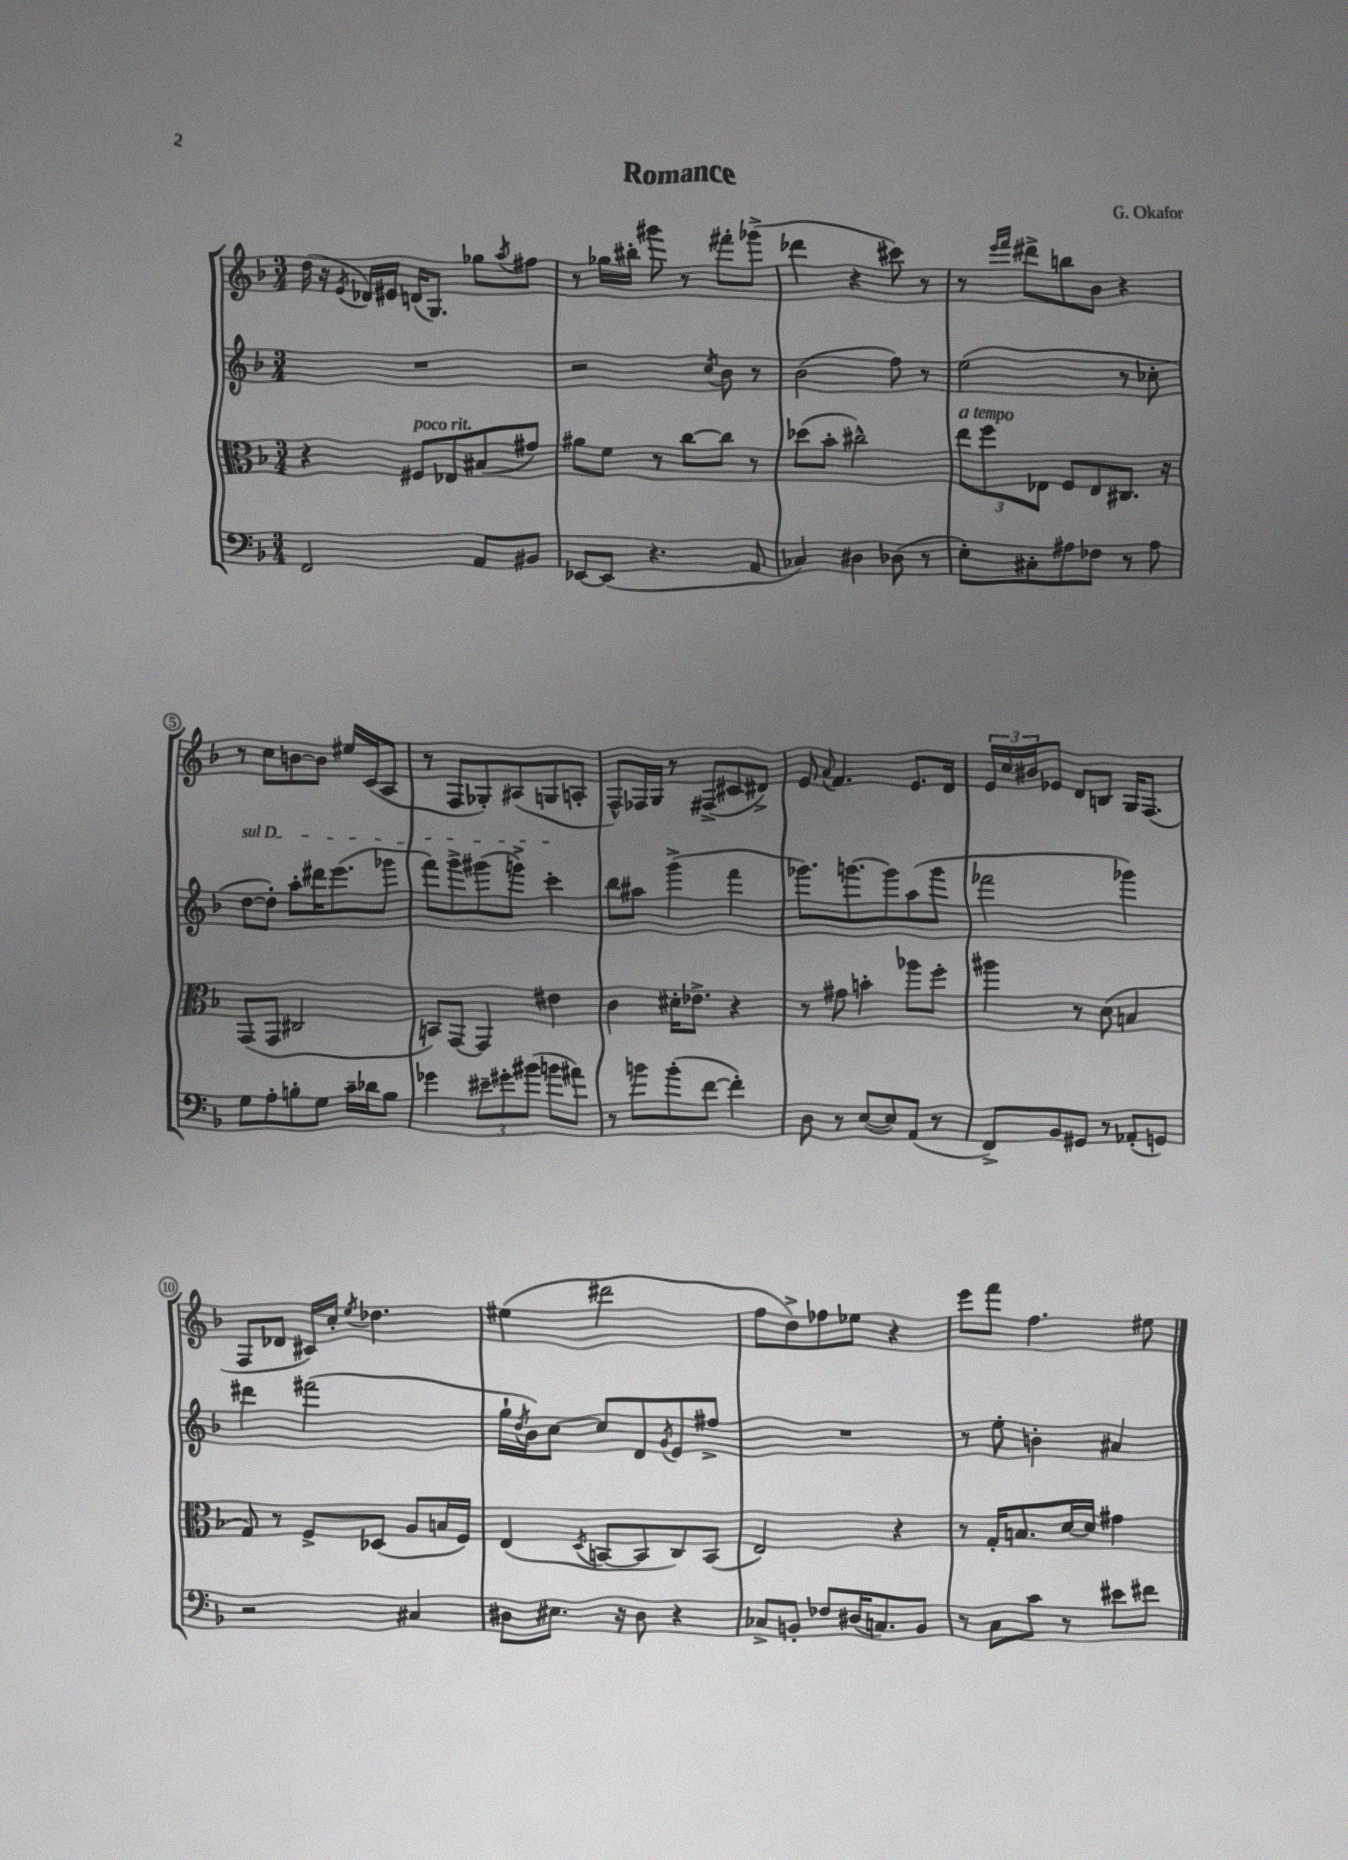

**kern	**kern	**kern	**kern
*staff4	*staff3	*staff2	*staff1
*clefF4	*clefC3	*clefG2	*clefG2
*k[b-]	*k[b-]	*k[b-]	*k[b-]
*M3/4	*M3/4	*M3/4	*M3/4
2FF	4r	2.r	(16dd
.	.	.	16r
.	.	.	8qe
.	.	.	16d-)
.	.	.	16e#
.	8F#	.	(16d
.	.	.	8.G)
.	8E-	.	.
8AA	(8B#	.	8gg-
.	.	.	8qaa
8BB#	8g#)	.	8ff#
=	=	=	=
[8EE-	8a#	2r	8r
(8EE-]	8f	.	16gg-
.	.	.	16bb#'
4.r	8r	.	8ggg#
.	[8cc	.	8r
.	.	8qcc	.
.	8cc]	8b-	8fff#'
8AA	8r	8r	(8ggg-^
=	=	=	=
4C-)	(8dd-	(2b-	4ddd-
.	8b-'	.	.
4D#	2cc#^^)	.	4r
(8D-	.	8ff)	8ccc#)
8r	.	8r	8r
=	=	=	=
8E')	12ee	(2ee	8r
.	12ff	.	.
.	.	.	16qqeee
.	.	.	16qqfff
8C#'	.	.	8ddd#^
.	12E-	.	.
8A#	8F	.	8bb
8F-	8E-	.	8b-
8r	8.C#	8r	4r
8A#	.	8cc-'	.
.	16r	.	.
=	=	=	=
8G	(8GG	[8dd	8r
8A'	8GG	8dd'])	8cc
8B'	2C#	8aa'	[8b
8G	.	16ddd#	8b]
.	.	(8.eee	.
16c~	.	.	16ee#
16d-	.	.	(16c
8B	.	8ggg-	8A
=	=	=	=
4g-	8BB)	8fff)	8r
.	[8GG	8ggg^	8F
12e#~	4GG]	(8ggg#	8G-')
12g#'	.	.	.
.	.	8ggg^)	(8A#
(12b#	.	.	.
8b	4e#	4ccc'	8G
8a#)	.	.	8A'
=	=	=	=
8r	4c	8bb-	8F^^)
8b	.	8aa#	16F-
.	.	.	16G
(8b'	16d#'	(4ggg^	8r
.	8.e-^	.	.
[8f	.	.	(8F#^
4f'])	4r	4fff	8c#
.	.	.	8d#^)
=	=	=	=
8D	8r	8.ggg-)	8e
.	.	.	8qqa
8r	8g#	.	4.f
.	.	[8.ggg	.
([8E	4b'	.	.
8E])	.	8ggg]	.
(8AA	8aa-	(8aa	8.e
8r	8ff'	8ggg	.
.	.	.	16d
=	=	=	=
8FF^)	4aa#	2fff-	24e
.	.	.	24cc
.	.	.	24b#
8BB-	.	.	8e-
8GG#	8r	.	8d
8r	(8d	.	8B
(8AA-'	4B	4ggg-)	16G
.	.	.	(8.F
8GG)	.	.	.
=	=	=	=
2r	8G)	4ddd#	8F
.	8r	.	8d-
.	8F^	(2fff#	16c#)
.	.	.	16cc'
.	.	.	8qee
.	(8D-	.	4.dd-
4C#	8A	.	.
.	16B	.	.
.	16F)	.	.
=	=	=	=
8D#	(4E	16gg`	(4ee#
.	.	8qdd	.
.	.	16b-)	.
8.E#	.	[8cc	.
.	8qD	.	.
.	[8BB	8cc]	2ddd#
16r	.	.	.
8D#	8BB]	8d	.
.	.	8qg	.
4r	8C)	8e	.
.	(8BB	8ff#^	.
=	=	=	=
8C-^	2E)	2.r	8ff
8BB'	.	.	8dd^)
8F-	.	.	8ff-
(16D#	.	.	8ee-
8.C)	.	.	.
.	4r	.	4r
8BB	.	.	.
=	=	=	=
8r	8r	8r	8eee
8C	16G'	8ee'	8fff
.	8.B	.	.
8c	.	4b'	4.ff
8r	[16d	.	.
.	16d]	.	.
8e#	4g#	4a#	.
8f#	.	.	8ee#
==	==	==	==
*-	*-	*-	*-
